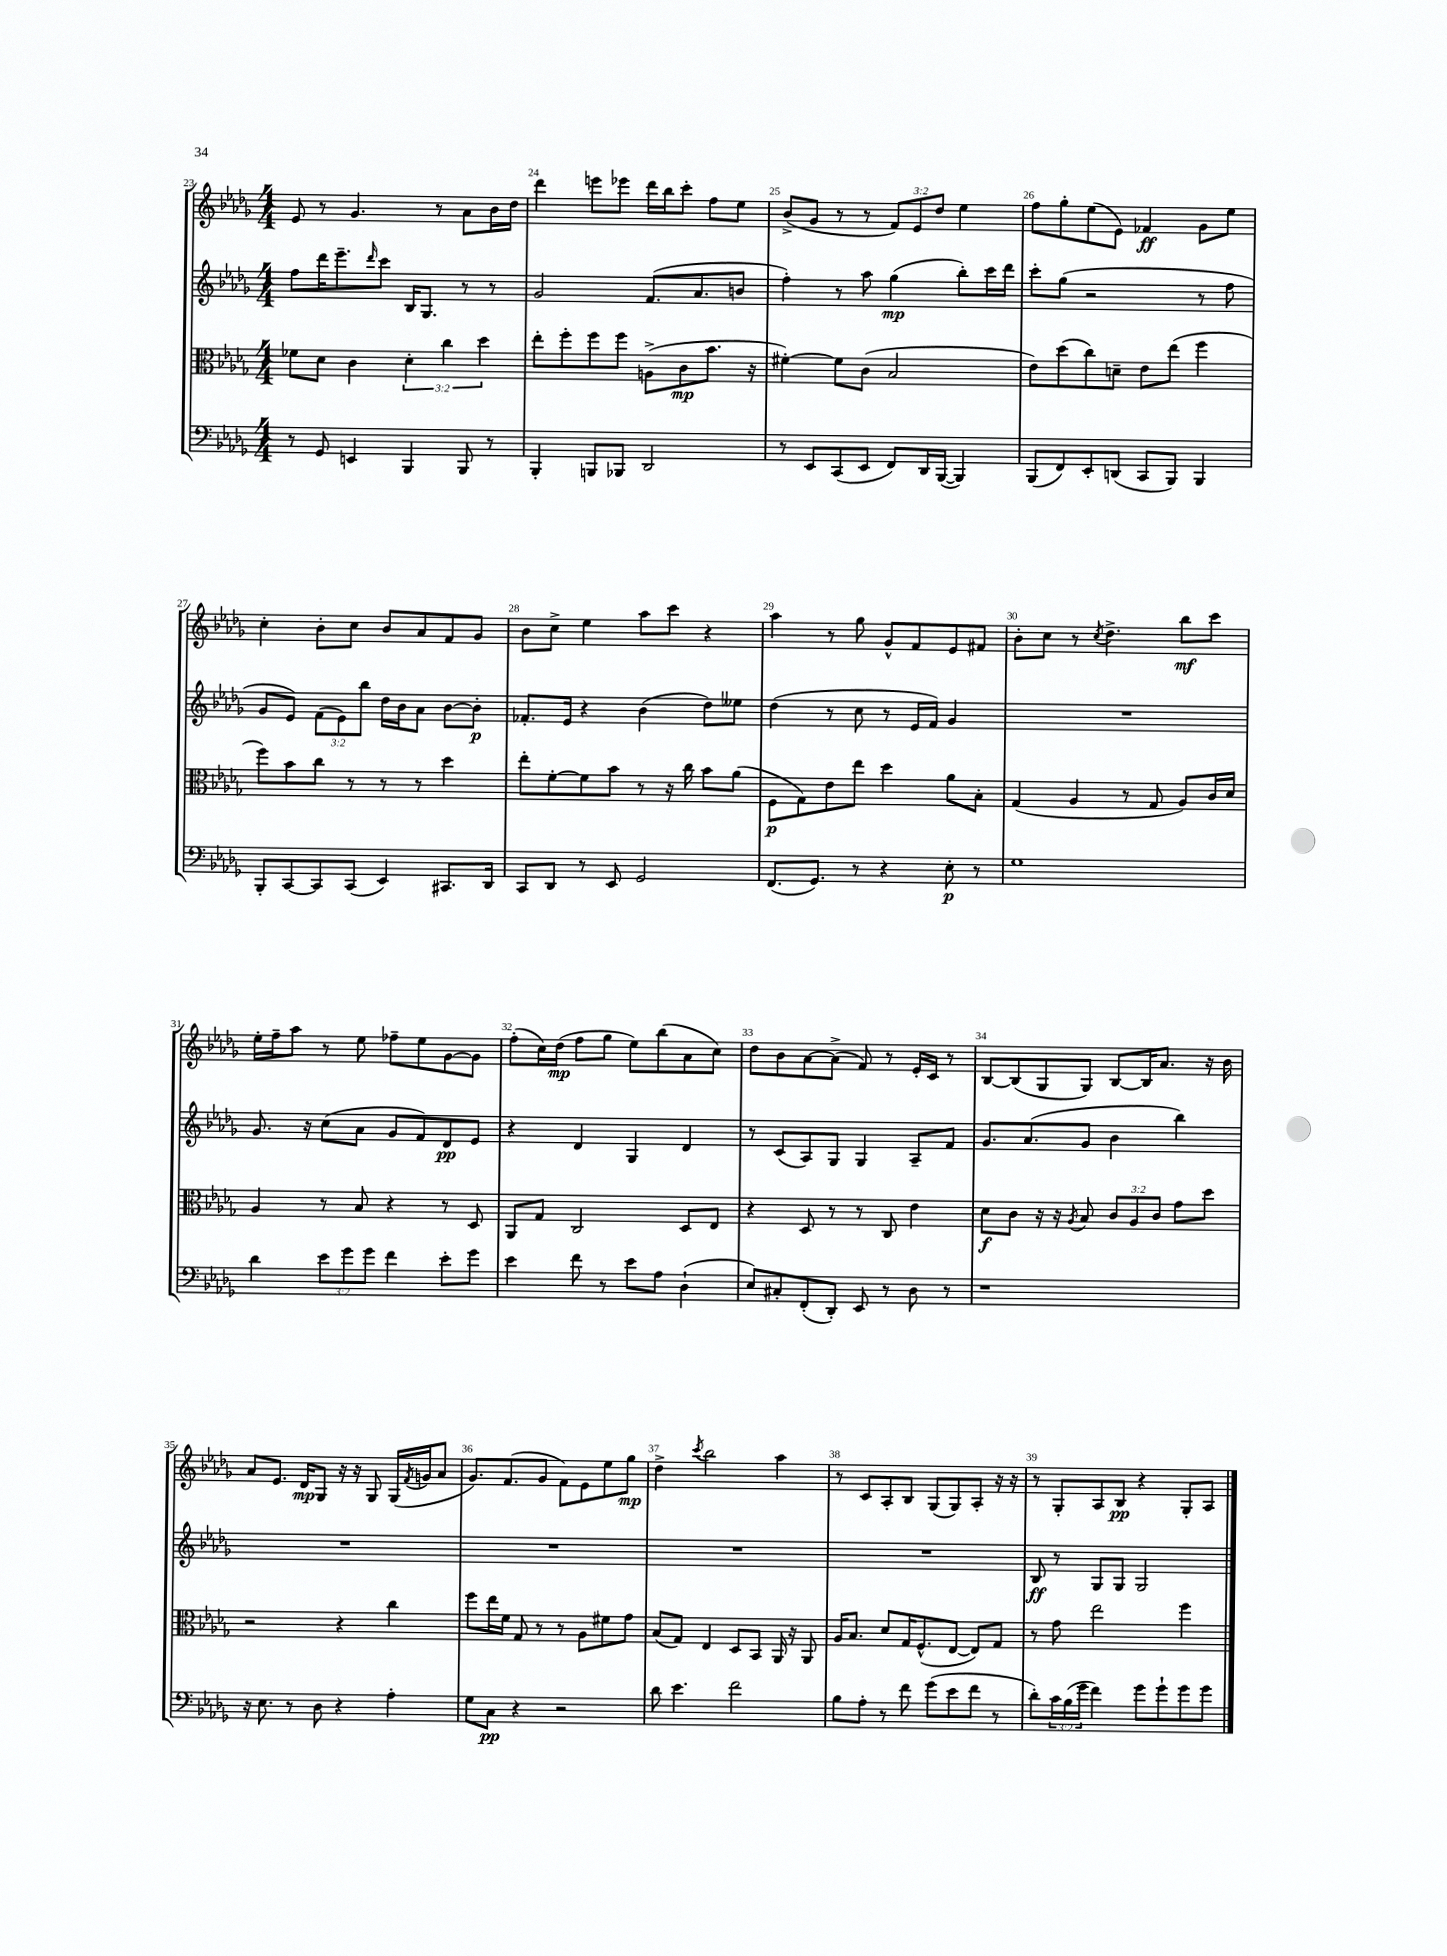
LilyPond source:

<<
\new StaffGroup <<
\new Staff = "s0" {
    \clef treble \key des \major \numericTimeSignature \time 4/4 \override Staff.TupletNumber.text = #tuplet-number::calc-fraction-text
    ees'8 r8 ges'4. r8 aes'8 bes'16 des''16 |
    des'''4 e'''8 ees'''8 des'''16 bes''16 c'''8-. f''8 ees''8 |
    bes'8->( ges'8 r8 r8 \tuplet 3/2 { f'8) ees'8 des''8 } ees''4 |
    f''8 ges''8-. ees''8( ees'8) fes'4\ff ges'8 ees''8 |
    c''4-. bes'8-. c''8 bes'8 aes'8 f'8 ges'8 |
    bes'8 c''8-> ees''4 aes''8 c'''8 r4 |
    aes''4 r8 ges''8 ges'8-^ f'8 ees'8 fis'8 |
    bes'8-. c''8 r8 \acciaccatura { c''8 } des''4.-> bes''8\mf c'''8 |
    ees''16-. f''16-- aes''8 r8 ees''8 fes''8-- ees''8 ges'8~ ges'8 |
    f''8-.( c''16) des''16\mp( f''8 ges''8 ees''8) bes''8( aes'8 c''8) |
    des''8 bes'8 aes'8~ aes'8->( f'8) r8 ees'16-. c'16 r8 |
    bes8~ bes8( ges8 ges8) bes8~ bes16 aes'8. r16 bes'16 |
    aes'8 ees'8. des'16\mp ges8 r16 r16 ges8 ges16( \acciaccatura { f'8 } g'16 aes'8 |
    ges'8.) f'8.( ges'8 f'8) ees'8 ees''8 ges''8\mp |
    des''4-> \acciaccatura { c'''8 } bes''2 aes''4 |
    r8 c'8 aes8-. bes8 ges8( ges8) aes8-. r16 r16 |
    r8 ges8-. aes8 bes8\pp r4 ges8-. aes8 \bar "|." |
}
\new Staff = "s1" {
    \clef treble \key des \major \numericTimeSignature \time 4/4 \override Staff.TupletNumber.text = #tuplet-number::calc-fraction-text
    f''8 des'''16 ees'''8.-- \grace { des'''16 } c'''8 bes16 ges8. r8 r8 |
    ges'2 f'8.( aes'8. b'8 |
    f''4-.) r8 aes''8 ges''4\mp( bes''8-.) c'''16 des'''16 |
    c'''8-. ges''8( r2 r8 f''8 |
    ges'8 ees'8) \tuplet 3/2 { f'8( ees'8) bes''8 } des''16 bes'16 aes'8 bes'8~ bes'8-.\p |
    fes'8.-. ees'16 r4 bes'4( des''8) eeses''8 |
    des''4( r8 c''8 r8 ees'16 f'16) ges'4 |
    R1 |
    ges'8. r16 c''8( aes'8 ges'8 f'8) des'8\pp ees'8 |
    r4 des'4 ges4 des'4 |
    r8 c'8( aes8) ges8 ges4 aes8-- f'8 |
    ges'8. aes'8.( ges'8 bes'4 bes''4) |
    R1 |
    R1 |
    R1 |
    R1 |
    bes8\ff r8 ges8 ges8 ges2 \bar "|." |
}
\new Staff = "s2" {
    \clef alto \key des \major \numericTimeSignature \time 4/4 \override Staff.TupletNumber.text = #tuplet-number::calc-fraction-text
    fes'8 des'8 c'4 \tuplet 3/2 { des'4-. c''4 des''4 } |
    ees''8-. f''8-. f''8 f''8 a8->( c'8\mp bes'8. r16 |
    fis'4~-.) fis'8 c'8( bes2 |
    ees'8) des''8( c''8) d'8-- ees'8 ees''8( f''4 |
    f''8) bes'8 c''8 r8 r8 r8 des''4 |
    ees''8-. f'8~-. f'8 bes'8 r8 r16 c''16 bes'8 aes'8( |
    f8\p ges8) ees'8 ees''8 des''4 aes'8 bes8-. |
    ges4( aes4 r8 ges8 aes8) c'16 des'16 |
    aes4 r8 bes8 r4 r8 des8 |
    aes,8 ges8 c2 des8 ees8 |
    r4 des8 r8 r8 c8 ees'4 |
    des'8\f c'8 r16 r16 \acciaccatura { aes8 } bes8 \tuplet 3/2 { c'8 aes8 c'8 } ges'8 des''8 |
    r2 r4 c''4 |
    f''8 ees''16 f'16 ges8 r8 r8 aes8 fis'8 ges'8 |
    bes8( ges8) ees4 des8 bes,8 aes,16 r16 aes,8 |
    aes16 bes8. des'8 ges16 f8.-^( ees8~ ees8) ges8 |
    r8 ges'8 ees''2 f''4 \bar "|." |
}
\new Staff = "s3" {
    \clef bass \key des \major \numericTimeSignature \time 4/4 \override Staff.TupletNumber.text = #tuplet-number::calc-fraction-text
    r8 ges,8 e,4 bes,,4 bes,,8 r8 |
    bes,,4-. b,,8 bes,,8 des,2 |
    r8 ees,8 c,8( ees,8 f,8) des,16 bes,,16~( bes,,4) |
    bes,,8( f,8) ees,8-. d,8( c,8 bes,,8) bes,,4 |
    bes,,8-. c,8~ c,8 c,8( ees,4) cis,8. des,16 |
    c,8 des,8 r8 ees,8 ges,2 |
    f,8.( ges,8.) r8 r4 ees8-.\p r8 |
    ges1 |
    des'4 \tuplet 3/2 { ees'8 ges'8 ges'8 } f'4 ees'8-. ges'8 |
    ees'4 f'8 r8 ees'8 aes8 des4-!( |
    ees8) cis8-. f,8-.( des,8-.) ees,8 r8 des8 r8 |
    r1 |
    r16 ees8. r8 des8 r4 aes4-. |
    ges8 c8\pp r4 r2 |
    des'8 ees'4. f'2 |
    bes8 aes8-. r8 f'8 ges'8( ees'8 f'8 r8 |
    des'8-.) \tuplet 3/2 { c'16 bes16( ges'16 } f'4) ges'8 ges'8-! ges'8 ges'8 \bar "|." |
}
>>
>>
\layout { \context { \Score currentBarNumber = #23 \override BarNumber.break-visibility = ##(#f #t #t) barNumberVisibility = #all-bar-numbers-visible } }
